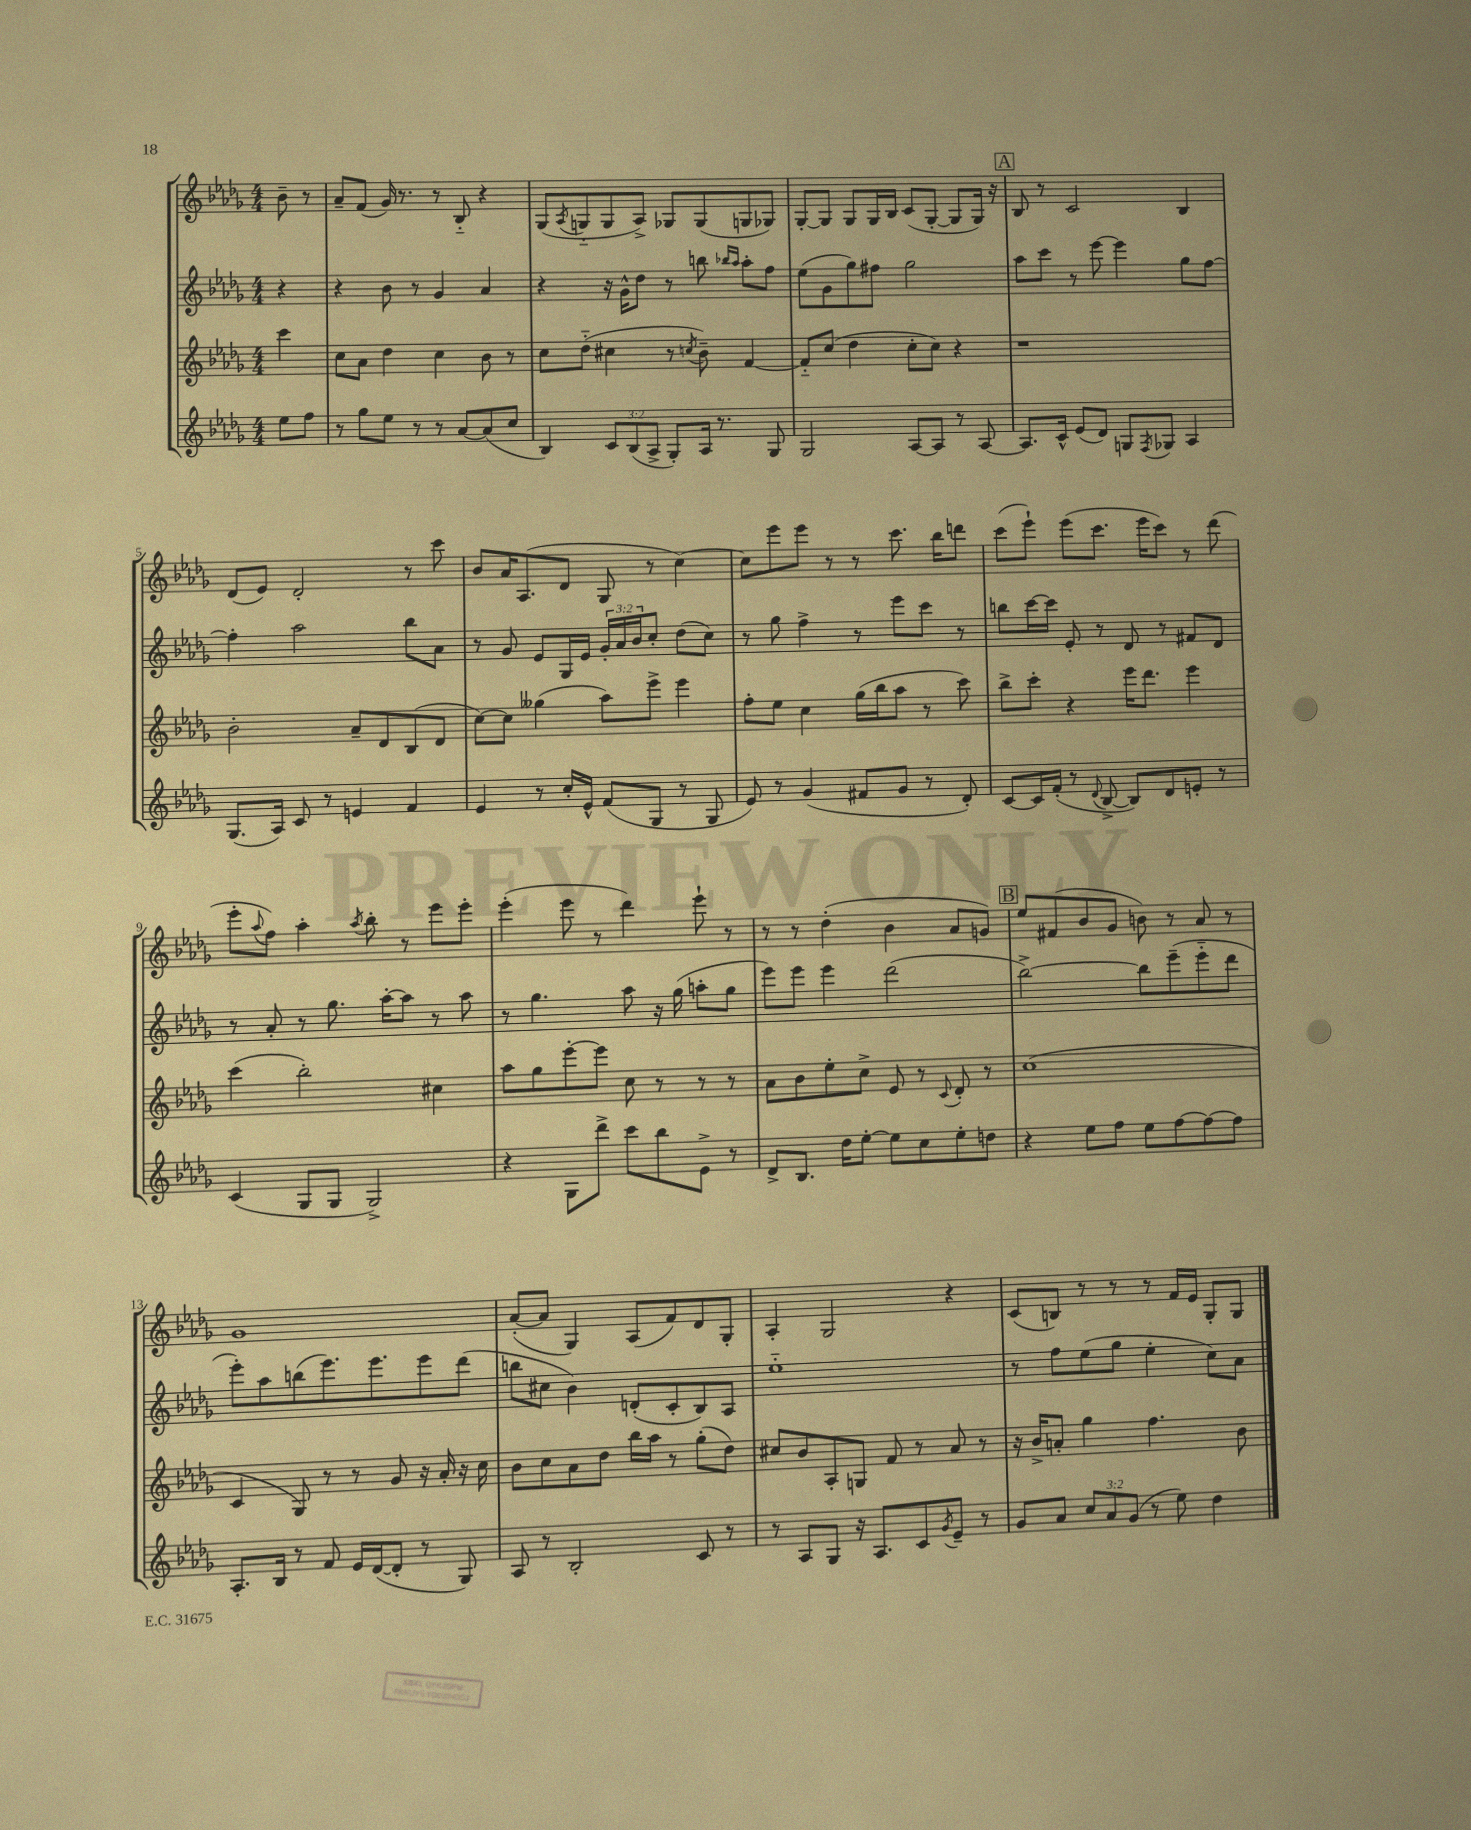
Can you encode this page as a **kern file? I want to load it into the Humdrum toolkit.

**kern	**kern	**kern	**kern
*staff4	*staff3	*staff2	*staff1
*clefG2	*clefG2	*clefG2	*clefG2
*k[b-e-a-d-g-]	*k[b-e-a-d-g-]	*k[b-e-a-d-g-]	*k[b-e-a-d-g-]
*M4/4	*M4/4	*M4/4	*M4/4
8ee-	4ccc	4r	8b-~
8ff	.	.	8r
=	=	=	=
8r	8cc	4r	8a-~
8gg-	8a-	.	(8f
8ee-	4dd-	8b-	16g-)
.	.	.	8.r
8r	.	8r	.
8r	4cc	4g-	8r
[8a-	.	.	8B-'~
(8a-]	8b-	4a-	4r
8cc	8r	.	.
=	=	=	=
4B-)	8cc	4r	(8G-
.	.	.	8qA-
.	(8dd-'~	.	8G'~
12c	4cc#	16r	8G
.	.	16g-^^	.
(12B-	.	.	.
.	.	8dd-	8A-^)
12A-^	.	.	.
8G-')	8r	8r	8G-
.	8qcc	.	.
16A-	8b-~)	8bb	(8G-
8.r	.	.	.
.	.	16qqbb-	.
.	.	16qqaa-	.
.	[4f	8aa-'	8G
8G-	.	8ff	8G-)
=	=	=	=
2G-	8f'~]	(8ee-	[8G-'
.	(8cc	8g-	8G-]
.	4dd-	8gg-)	8G-
.	.	8ff#	16G-
.	.	.	16B-
[8A-	8cc'	2gg-	(8c
8A-]	8cc)	.	[8G-'
8r	4r	.	8G-]
[8A-	.	.	16G-)
.	.	.	16r
=	=	=	=
8.A-]	1r	8aa-	8B-
.	.	8ccc	8r
16c^^	.	.	.
(8e-	.	8r	2c
8d-)	.	[8eee-	.
8G	.	4eee-]	.
8qF	.	.	.
8G-	.	.	.
4A-	.	8gg-	4B-
.	.	[8ff	.
=	=	=	=
(8.G-	2b-'	4ff']	(8d-
.	.	.	8e-)
16A-)	.	.	.
8c	.	2aa-	2d-'
8r	.	.	.
4e	8a-~	.	.
.	8d-	.	.
4f	(8B-	8bb-	8r
.	8d-	8a-	8ccc
=	=	=	=
4e-	[8cc)	8r	8b-
.	8cc]	8g-	16a-
.	.	.	(8.A-
8r	(4gg--	8e-	.
16cc'	.	16G-	8d-
16e-^^	.	16e-	.
(8f	8aa-)	24g-'	8G-
.	.	24a-	.
.	.	24b-	.
8G-	8eee-^	8cc'	8r
8r	4eee-	(8dd-	[4cc)
8G-	.	8cc)	.
=	=	=	=
8e-)	8ff'	8r	8cc]
8r	8ee-	8gg-	8eee-
(4g-	4cc	4ff^	8eee-
.	.	.	8r
8f#	(16gg-	8r	8r
.	16bb-	.	.
8g-	8aa-	8eee-	8.ccc
8r	8r	8ccc	.
.	.	.	16bb-
8d-')	8ccc)	8r	8ddd
=	=	=	=
[8c	8bb-^	8bb	(8ccc
16c]	8ccc'	[16ccc	8eee-`)
(16f'	.	16ccc]	.
8r	4r	8e-'	(8eee-
8qqd-	.	.	.
[8B-^	.	8r	8.ccc
8B-])	16eee-	8d-	.
.	8.ddd-	.	16eee-
8d-	.	8r	8ccc)
8e'	4eee-	8f#	8r
8r	.	8d-	(8ddd-
=	=	=	=
(4c	(4ccc	8r	8eee-'
.	.	.	8qqaa-
.	.	8a-'	8ff)
8G-	2bb-')	8r	4aa-'
8G-	.	8.gg-	.
.	.	.	8qaa-
2G-^)	.	.	8bb-'
.	.	[16aa-'	.
.	.	8aa-]	8r
.	4cc#	8r	8eee-
.	.	8aa-	8eee-'
=	=	=	=
4r	8aa-	8r	(4eee-'
.	8gg-	4.gg-	.
8G-	[8eee-'	.	8eee-
8ddd-^	8eee-]	.	8r
8ccc	8cc	8aa-	4ddd-)
8bb-	8r	16r	.
.	.	(16gg-	.
8e-^	8r	8aa'	8eee-`
8r	8r	8gg-	8r
=	=	=	=
8d-^	8a-	8eee-)	8r
8.B-	8b-	8eee-	8r
.	8ee-'	4eee-	(4dd-'
16dd-	.	.	.
[8ee-'	8cc^	.	.
8ee-]	8e-	(2ddd-	4b-
8cc	8r	.	.
.	8qqc	.	.
8ee-'	8d-'	.	8a-
8dd	8r	.	8g)
=	=	=	=
4r	(1cc	[2bb-^)	8ee-
.	.	.	(8f#
8ee-	.	.	8b-
8ff	.	.	8g-
8ee-	.	8bb-]	8b)
[8ff	.	(8eee-~	8r
8ff_	.	8eee-'~	8a-
8ff]	.	8ddd-	8r
=	=	=	=
8.A-'	4c	8eee-')	1g-
.	.	8aa-	.
16B-	.	.	.
8r	8G-)	(8bb	.
8f	8r	8.eee-)	.
16e-	8r	.	.
([16d-	.	8.eee-	.
8d-']	8g-	.	.
8r	16r	8eee-	.
.	16a-'	.	.
8G-)	16r	(8ddd-	.
.	16cc	.	.
=	=	=	=
8A-	8b-	8bb	([8a-'
8r	8cc	8cc#	8a-]
2B-'	8a-	4b-)	4G-)
.	8dd-	.	.
.	16bb-	(8d'	(8A-
.	16aa-	.	.
.	8r	8c'	8f)
8c	(8gg-'	8B-)	8d-
8r	8dd-)	8A-	8G-'
=	=	=	=
8r	8cc#	1ee-'~	4A-'
8A-	8b-	.	.
8G-	8A-'	.	2G-
16r	8G	.	.
8.A-	.	.	.
.	8f	.	.
8c	8r	.	.
8qg-	.	.	.
8e-~	8a-	.	4r
8r	8r	.	.
=	=	=	=
8g-	16r	8r	(8c
.	16b-^	.	.
8a-	8a'	8ff	8B)
12cc	4gg-	(8ee-	8r
12a-	.	.	.
.	.	8gg-	8r
(12g-	.	.	.
8r	4.ff	4ee-'	8r
8ee-)	.	.	16f
.	.	.	16e-
4dd-	.	8cc)	8G-'
.	8b-	8a-	8G-
==	==	==	==
*-	*-	*-	*-
